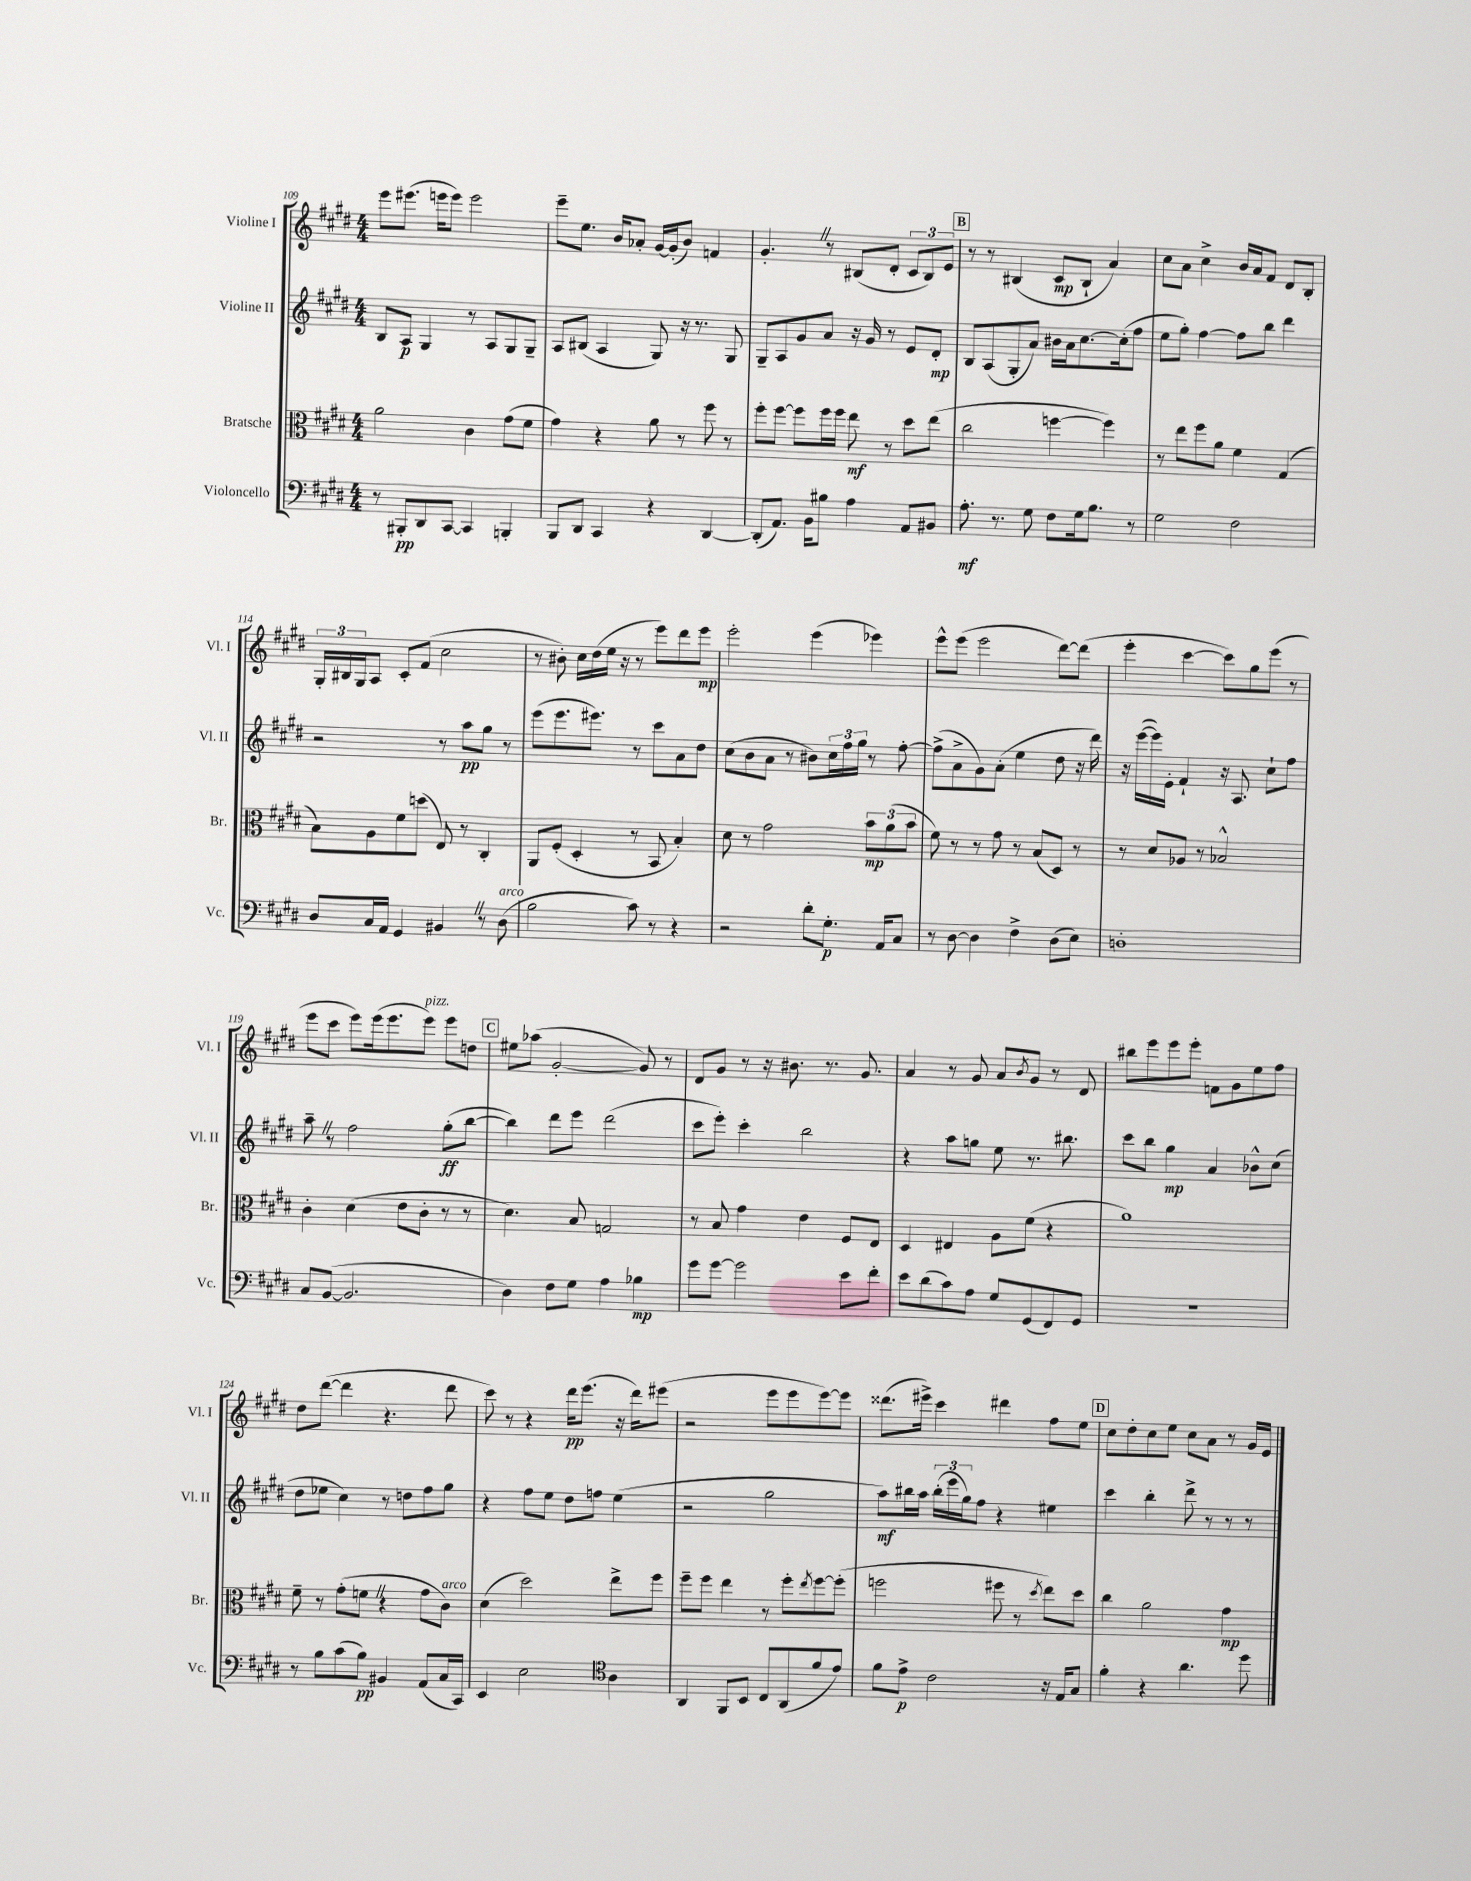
<<
\new StaffGroup <<
\new Staff = "s0" \with { instrumentName = "Violine I" shortInstrumentName = "Vl. I" } {
    \clef treble \key e \major \numericTimeSignature \time 4/4
    e'''8 eis'''8.( e'''16 e'''8) e'''2 |
    e'''8-- e''8. b'16 aes'8-. gis'16~ gis'16-.( b'8) f'4 |
    gis'4.-. \once \override BreathingSign.text = \markup { \musicglyph "scripts.caesura.straight" } \breathe r8 bis8( dis'8-. \tuplet 3/2 { cis'8 bis8) e'8 } |
    \mark \markup { \box "B" } r8 r8 bis4( cis'8\mp bis8-! a'4) |
    cis''8 a'8 cis''4-> b'16 a'16 fis'8 dis'8 b8-. |
    \tuplet 3/2 { gis16-. bis16 gis16 } a8 cis'8-. fis'8( cis''2 |
    r8 bis'8-.) cis''16 dis''16( e''16 r16 r8 e'''8) dis'''8 e'''8\mp |
    e'''2-. e'''4( ees'''4) |
    e'''8-^ e'''8( e'''2 dis'''8~) dis'''8( |
    e'''4-. cis'''4~ cis'''8) gis''8 e'''8( r8 |
    e'''8 cis'''8 e'''8) e'''16( e'''8. e'''8^\markup { \italic "pizz." }) e'''8 d''8 |
    \mark \markup { \box "C" } eis''8 aes''8( gis'2~-. gis'8) r8 |
    dis'8 gis'8 r8 r16 bis'8. r8. gis'8. |
    a'4 r8 gis'8 a'8 \acciaccatura { b'8 } gis'8 r8 dis'8 |
    bis''8 e'''8 e'''8 e'''8-. f'8 gis'8 e''8 fis''8 |
    dis''8 dis'''8~( dis'''4 r4. dis'''8 |
    cis'''8) r8 r4 dis'''16\pp e'''8.( r16 dis'''16) eis'''8( |
    r2 e'''8 e'''8 e'''8~) e'''8 |
    disis'''8.( eis'''16->) cis'''4 dis'''4 fis''8 e''8 |
    \mark \markup { \box "D" } cis''8 dis''8-. cis''8 e''8 cis''8 a'8 r8 gis'16 e'16 \bar "|." |
}
\new Staff = "s1" \with { instrumentName = "Violine II" shortInstrumentName = "Vl. II" } {
    \clef treble \key e \major \numericTimeSignature \time 4/4
    b8 a8\p gis4 r8 a8 gis8 gis8-- |
    a8 bis8( a4 gis8) r16 r8. gis8 |
    gis8-- a8 gis'8 a'8 r16 gis'16 r8 e'8 dis'8-.\mp |
    \mark \markup { \box "B" } b8 a8( gis8-. a'8) bis'16 a'16 cis''8.~ cis''16-.( fis''8 |
    e''8 gis''8-.) fis''4~ fis''8 b''8 dis'''4 |
    r2 r8 a''8\pp gis''8 r8 |
    e'''8( e'''8. eis'''8.) r8 cis'''8 a'8 dis''8 |
    cis''8( b'8 a'8 r8 bis'8) \tuplet 3/2 { cis''16 fis''16 gis''16 } r8 fis''8~-. |
    fis''8->( a'8-> gis'8) a'8-.( e''4 dis''8 r16 dis'''16) |
    r16 e'''16~( e'''16) e'16-. fis'4-! r16 a8. cis''8-! fis''8 |
    a''8-- \once \override BreathingSign.text = \markup { \musicglyph "scripts.caesura.straight" } \breathe r8 fis''2 gis''8-.\ff( b''8~ |
    \mark \markup { \box "C" } b''4) dis'''8 e'''8 dis'''2( |
    cis'''8 e'''8-.) cis'''4-. b''2 |
    r4 a''8 g''8 e''8 r8. bis''8. |
    cis'''8 b''8 gis''4\mp a'4 bes'8-^ cis''8( |
    dis''8 ees''8 cis''4) r8 d''8 fis''8 gis''8 |
    r4 fis''8 e''8 dis''8 f''8 e''4( |
    r2 gis''2 |
    a''8\mf) bis''16 a''16 \tuplet 3/2 { bis''16-.( e'''16 gis''16) } fis''8 r4 eis''4 |
    \mark \markup { \box "D" } cis'''4 b''4-. dis'''8-> r8 r8 r8 \bar "|." |
}
\new Staff = "s2" \with { instrumentName = "Bratsche" shortInstrumentName = "Br." } {
    \clef alto \key e \major \numericTimeSignature \time 4/4
    a'2 cis'4 gis'8( fis'8 |
    gis'4) r4 a'8 r8 fis''8 r8 |
    fis''8-. fis''8~ fis''8 fis''16 fis''16 e''8\mf r8 dis''8 e''8( |
    \mark \markup { \box "B" } cis''2 f''4~ f''4) |
    r8 e''8 fis''8 a'8 fis'4 gis4( |
    b8) a8 fis'8 d''8( e8) r8 cis4-. |
    a,8 fis8-.( dis4-. r8 b,8 b4-.) |
    dis'8 r8 gis'2 \tuplet 3/2 { b'8\mp a'8( b'8 } |
    fis'8) r8 r8 gis'8 r8 b8( dis8) r8 |
    r8 dis'8 aes8 r8 bes2-^ |
    cis'4-. dis'4( e'8 cis'8-. r8 r8 |
    \mark \markup { \box "C" } dis'4.) b8 g2 |
    r8 b8 gis'4 e'4 fis8 e8 |
    dis4 eis4 a8 fis'8( r4 |
    a'1) |
    fis'8-- r8 gis'8-.( f'8 \once \override BreathingSign.text = \markup { \musicglyph "scripts.caesura.straight" } \breathe r4 gis'8 cis'8^\markup { \italic "arco" }) |
    dis'4( dis''2) e''8-> fis''8 |
    fis''8-- fis''8 e''4 r8 fis''8-. \acciaccatura { e''8 } fis''8~ fis''8-.( |
    f''2 fis''8 r8 \acciaccatura { dis''8 } e''8) dis''8 |
    \mark \markup { \box "D" } cis''4 a'2 gis'4\mp \bar "|." |
}
\new Staff = "s3" \with { instrumentName = "Violoncello" shortInstrumentName = "Vc." } {
    \clef bass \key e \major \numericTimeSignature \time 4/4
    r8 bis,,8-.\pp dis,8 cis,8~ cis,4 b,,4-. |
    b,,8 dis,8 cis,4 r4 dis,4~ |
    dis,8-.( a,8.) b,16 bis8 a4 a,8 bis,8 |
    \mark \markup { \box "B" } a8.-.\mf r8. gis8 fis8 gis16 b8. r8 |
    gis2 fis2 |
    dis8 cis16 a,16 gis,4 bis,4 \once \override BreathingSign.text = \markup { \musicglyph "scripts.caesura.straight" } \breathe r8 dis8^\markup { \italic "arco" }( |
    b2 cis'8) r8 r4 |
    r2 dis'8-. gis8.-.\p a,16 cis8 |
    r8 dis8~ dis4 fis4-> dis8( e8) |
    d1-. |
    cis8 b,8~( b,2. |
    \mark \markup { \box "C" } dis4) fis8 gis8 a4 bes4\mp |
    gis'8 gis'8~ gis'2 e'8 fis'8-. |
    e'8 dis'8( cis'8) a8 gis8 gis,8( fis,8) gis,8 |
    R1 |
    r8 b8 cis'8( b8\pp) bis,4 a,8( cis16 cis,16) |
    e,4 e2 \clef tenor a4 |
    a,4 fis,8 b,8 cis8 a,8( fis'8 e'8) |
    fis'8 e'8->\p cis'2 r16 e16 gis8 |
    \mark \markup { \box "D" } fis'4-. r4 a'4. dis''8 \bar "|." |
}
>>
>>
\layout { \context { \Score currentBarNumber = #109 } }
